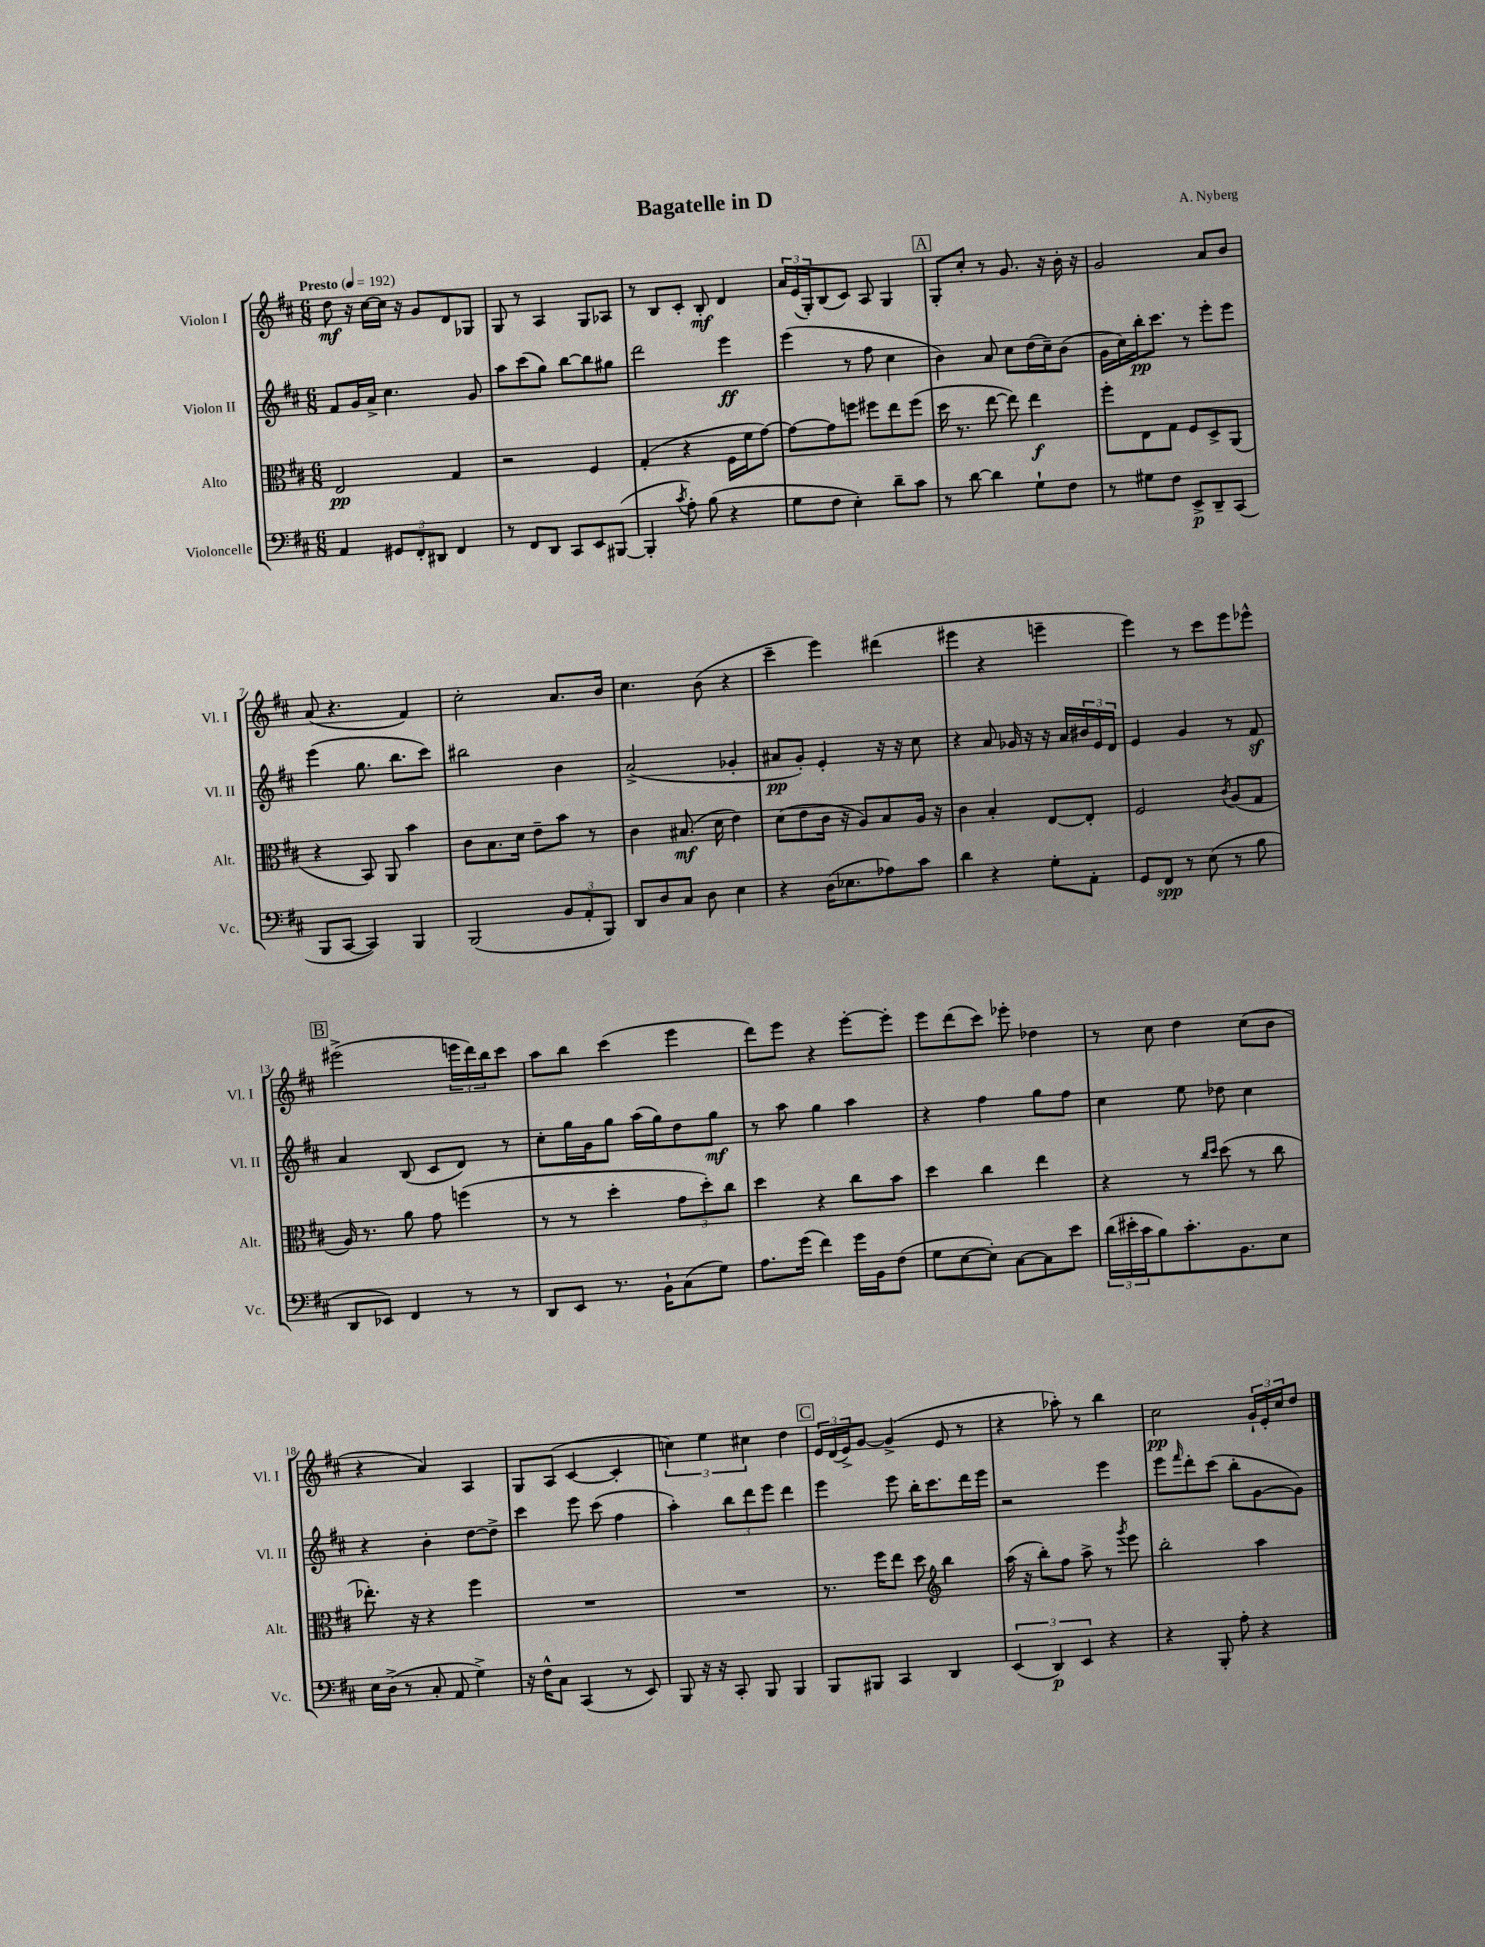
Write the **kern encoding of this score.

**kern	**dynam	**kern	**dynam	**kern	**dynam	**kern	**dynam
*part4	*part4	*part3	*part3	*part2	*part2	*part1	*part1
*staff4	*staff4	*staff3	*staff3	*staff2	*staff2	*staff1	*staff1
*I"Violoncelle	*	*I"Alto	*	*I"Violon II	*	*I"Violon I	*
*I'Vc.	*	*I'Alt.	*	*I'Vl. II	*	*I'Vl. I	*
*clefF4	*	*clefC3	*	*clefG2	*	*clefG2	*
*k[f#c#]	*	*k[f#c#]	*	*k[f#c#]	*	*k[f#c#]	*
*M6/8	*	*M6/8	*	*M6/8	*	*M6/8	*
*MM192	*	*MM192	*	*MM192	*	*MM192	*
=1	=1	=1	=1	=1	=1	=1	=1
!	!	!	!	!	!	!LO:TX:a:B:t=Presto	!
4AA/	.	2E/	pp	8f#/L	.	8dd\	mf
.	.	.	.	16g/L	.	16r	.
.	.	.	.	16a^/JJ	.	[16cc#\LL	.
12GG#X/L	.	.	.	4.cc#\	.	16cc#\JJ]	.
.	.	.	.	.	.	16r	.
12FF#'/	.	.	.	.	.	.	.
.	.	.	.	.	.	8g/L	.
12DD#X/J	.	.	.	.	.	.	.
4FF#/	.	4G/	.	.	.	8d/	.
.	.	.	.	8g/	.	8G-X/J	.
=2	=2	=2	=2	=2	=2	=2	=2
8r	.	2r	.	8aa\L	.	8G/	.
8FF#/L	.	.	.	(8ccc#\	.	8r	.
8DD/J	.	.	.	8gg\J)	.	4A/	.
8CC#/L	.	.	.	[8bb\L	.	.	.
8EE/	.	4F#/	.	8bb\]	.	8G/L	.
([8BBB#X/J	.	.	.	8gg#X\J	.	8A-X/J	.
=3	=3	=3	=3	=3	=3	=3	=3
4BBB#'/]	.	(4G'/	.	2ddd\	.	8r	.
.	.	.	.	.	.	8B/L	.
8qc#/	.	.	.	.	.	.	.
8A'\)	.	4r	.	.	.	8c#'/J	.
(8B\	.	.	.	.	.	8B'/	mf
4r	.	16F#\LL	.	4eee\	ff	4d/	.
.	.	16f#\J	.	.	.	.	.
.	.	[8g\J)	.	.	.	.	.
=4	=4	=4	=4	=4	=4	=4	=4
8G\L	.	8g\L_	.	(4eee\	.	24a/LL	.
.	.	.	.	.	.	(24e/	.
.	.	.	.	.	.	24G'/J)	.
8F#\J	.	8g\]	.	.	.	(8B/	.
4E'\)	.	8ffn\J	.	8r	.	8c#/J)	.
.	.	8ff#X\L	.	8ff#\	.	8A/	.
8d~\L	.	8ee\	.	4cc#\	.	4G/	.
8c#\J	.	(8ff#\J	.	.	.	.	.
!!LO:REH:place=s1:t=A
=5	=5	=5	=5	=5	=5	=5	=5
8r	.	16dd\	.	4b\)	.	8G'/L	.
.	.	8.r	.	.	.	.	.
[8d\	.	.	.	.	.	8cc#'/J	.
4d\]	.	[8ee\	.	8a/	.	8r	.
.	.	8ee\])	.	8cc#\L	.	8.g/	.
8G`\L	.	4ee\	f	(16dd\L	.	.	.
.	.	.	.	16cc#~\J)	.	16r	.
8F#\J	.	.	.	(8b\J	.	16b'\	.
.	.	.	.	.	.	16r	.
=6	=6	=6	=6	=6	=6	=6	=6
8r	.	8ff#'\L	.	16g\LL	.	2g/	.
.	.	.	.	16cc#\)	.	.	.
8G#X\L	.	8E\	.	16bb'\J	pp	.	.
.	.	.	.	8.ccc#\J	.	.	.
8F#\J	.	8G\J	.	.	.	.	.
8EE^/L	p	8F#/L	.	8r	.	.	.
8DD~/	.	8D^/	.	8eee'\L	.	8a/L	.
(8CC#/J	.	(8AA/J	.	8eee\J	.	8b/J	.
!!LO:LB:g=z
=7	=7	=7	=7	=7	=7	=7	=7
8BBB/L	.	4r	.	(4eee\	.	(8a/	.
[8CC#/J	.	.	.	.	.	4.r	.
4CC#/])	.	8BB/)	.	8.gg\	.	.	.
.	.	8AA/	.	.	.	.	.
.	.	.	.	8.bb\L	.	.	.
4BBB/	.	4b\	.	.	.	4f#/)	.
.	.	.	.	8ccc#\J)	.	.	.
=8	=8	=8	=8	=8	=8	=8	=8
(2BBB/	.	8c#\L	.	2bb#X\	.	2cc#'\	.
.	.	8.B\	.	.	.	.	.
.	.	16d\Jk	.	.	.	.	.
.	.	8e~\L	.	.	.	.	.
12BB/L	.	8b\J	.	4b\	.	8.a/L	.
12AA'/	.	.	.	.	.	.	.
.	.	8r	.	.	.	.	.
12BBB/J)	.	.	.	.	.	.	.
.	.	.	.	.	.	16b/Jk	.
=9	=9	=9	=9	=9	=9	=9	=9
8DD/L	.	4c#\	.	(2a^/	.	4.cc#\	.
8D/	.	.	.	.	.	.	.
8C#/J	.	(8.B#X/	mf	.	.	.	.
8D\	.	.	.	.	.	(8b\	.
.	.	16d\	.	.	.	.	.
4E\	.	4e\)	.	4g-X'/	.	4r	.
=10	=10	=10	=10	=10	=10	=10	=10
4r	.	(8d\L	.	8a#X/L	pp	4ccc#~\	.
.	.	8e\	.	8g'/J)	.	.	.
(16D\KL	.	16c#\Jk	.	4e'/	.	4eee\)	.
8.E-X\	.	16r	.	.	.	.	.
.	.	8A/L)	.	.	.	.	.
8A-X\)	.	8B/	.	16r	.	(4ddd#X\	.
.	.	.	.	16r	.	.	.
8c#\J	.	16A/Jk	.	8cc#\	.	.	.
.	.	16r	.	.	.	.	.
=11	=11	=11	=11	=11	=11	=11	=11
4d\	.	4c#\	.	4r	.	4eee#X\	.
4r	.	4B'/	.	8a/	.	4r	.
.	.	.	.	16g-X/	.	.	.
.	.	.	.	16r	.	.	.
8G'\L	.	[8E/L	.	16r	.	4eeen~\	.
.	.	.	.	16a/LL	.	.	.
8AA'\J	.	8E'/J]	.	24b#X/	.	.	.
.	.	.	.	24e/	.	.	.
.	.	.	.	24d/JJ	.	.	.
=12	=12	=12	=12	=12	=12	=12	=12
8GG/L	.	2F#/	.	4e/	.	4eee\)	.
8FF#/J	spp	.	.	.	.	.	.
8r	.	.	.	4g/	.	8r	.
(8E\	.	.	.	.	.	8ccc#\L	.
.	.	8qc#/	.	.	.	.	.
8r	.	(8A/L	.	8r	.	8eee\	.
8B\	.	8G/J	.	8f#z/	.	8eee-X^^\J	.
!!LO:LB:g=z
!!LO:REH:place=s1:t=B
=13	=13	=13	=13	=13	=13	=13	=13
8DD/L	.	16A/)	.	4a/	.	(2eee#X^\	.
.	.	8.r	.	.	.	.	.
8EE-X/J)	.	.	.	.	.	.	.
4FF#/	.	8a\	.	(8B/	.	.	.
.	.	8g\	.	8c#/L	.	.	.
8r	.	(4ffn\	.	8d/J)	.	24eeen\LL	.
.	.	.	.	.	.	24ddd\)	.
.	.	.	.	.	.	24bb\J	.
8r	.	.	.	8r	.	8ccc#\J	.
=14	=14	=14	=14	=14	=14	=14	=14
8DD/L	.	8r	.	8cc#'\L	.	8aa\L	.
8EE/J	.	8r	.	16gg\L	.	8bb\J	.
.	.	.	.	16g\J	.	.	.
8.r	.	4dd'\	.	8gg\J	.	(4ccc#\	.
.	.	.	.	(16aa\LL	.	.	.
16BB`\KL	.	.	.	16gg\J)	.	.	.
(8C#\	.	12g\L	.	8dd\	.	4eee\	.
.	.	12dd'\)	.	.	.	.	.
8G\J)	.	.	.	8gg\J	mf	.	.
.	.	12cc#\J	.	.	.	.	.
=15	=15	=15	=15	=15	=15	=15	=15
8.A\L	.	4dd\	.	8r	.	8ddd\L)	.
.	.	.	.	8aa\	.	8eee\J	.
(16g\Jk	.	.	.	.	.	.	.
4f#\)	.	4r	.	4gg\	.	4r	.
16g\LL	.	8cc#\L	.	4aa\	.	[8eee'\L	.
16BB\J	.	.	.	.	.	.	.
(8F#\J	.	8b\J	.	.	.	8eee'\J]	.
=16	=16	=16	=16	=16	=16	=16	=16
8G\L	.	4dd\	.	4r	.	8eee\L	.
[8E\	.	.	.	.	.	(8ddd\	.
8E'\J])	.	4cc#\	.	4ff#\	.	8ccc#\J)	.
[8C#\L	.	.	.	.	.	8eee-X'\	.
8C#\]	.	4ee\	.	8gg\L	.	4dd-X\	.
8e\J	.	.	.	8ff#\J	.	.	.
=17	=17	=17	=17	=17	=17	=17	=17
(24d\LL	.	4r	.	4cc#\	.	8r	.
24e#X'\	.	.	.	.	.	.	.
24c#\J	.	.	.	.	.	.	.
8B\)	.	.	.	.	.	8cc#\	.
8.c#'\	.	8r	.	8ee\	.	4dd\	.
.	.	16qqcc#/LL	.	.	.	.	.
.	.	16qqdd/JJ	.	.	.	.	.
.	.	(8dd\	.	8dd-X\	.	.	.
8.BB\	.	.	.	.	.	.	.
.	.	8r	.	4cc#\	.	(8cc#\L	.
8E\J	.	8cc#\	.	.	.	8b\J	.
!!LO:LB:g=z
=18	=18	=18	=18	=18	=18	=18	=18
16E\LL	.	8.ee-X'\)	.	4r	.	4r	.
(16D^\JJ	.	.	.	.	.	.	.
8r	.	.	.	.	.	.	.
.	.	16r	.	.	.	.	.
8C#'/	.	4r	.	4b'\	.	4a/)	.
8AA/	.	.	.	.	.	.	.
4G^\)	.	4ff#\	.	[8dd\L	.	4A/	.
.	.	.	.	8dd^\J]	.	.	.
=19	=19	=19	=19	=19	=19	=19	=19
16r	.	2.r	.	4ccc#\	.	8G/L	.
16F#^^\KL	.	.	.	.	.	.	.
8C#\J	.	.	.	.	.	(8A/J	.
(4CC#/	.	.	.	8eee\	.	[4c#/	.
.	.	.	.	(8ccc#\	.	.	.
8r	.	.	.	4ff#\	.	4c#'/]	.
8EE/)	.	.	.	.	.	.	.
=20	=20	=20	=20	=20	=20	=20	=20
8BBB/	.	2.r	.	4aa'\)	.	6ccn\)	.
16r	.	.	.	.	.	.	.
.	.	.	.	.	.	6ee\	.
16r	.	.	.	.	.	.	.
8CC#'/	.	.	.	12bb\L	.	.	.
.	.	.	.	12ddd\	.	6cc#X\	.
8BBB/	.	.	.	.	.	.	.
.	.	.	.	12eee\J	.	.	.
4BBB/	.	.	.	4ddd\	.	4dd\	.
!!LO:REH:place=s1:t=C
=21	=21	=21	=21	=21	=21	=21	=21
8BBB/L	.	8.r	.	4eee\	.	24e/LL	.
.	.	.	.	.	.	(24d/	.
.	.	.	.	.	.	24e^/J)	.
8BBB#X/J	.	.	.	.	.	[8g/J	.
.	.	16ff#\KL	.	.	.	.	.
4CC#/	.	8ee\J	.	8eee\	.	(4g^/]	.
.	.	8dd\	.	16bb'\KL	.	.	.
.	.	.	.	8.ccc#\	.	.	.
*	*	*clefG2	*	*	*	*	*
4DD/	.	4bb\	.	.	.	8e/	.
.	.	.	.	16ddd\L	.	8r	.
.	.	.	.	16eee\JJ	.	.	.
=22	=22	=22	=22	=22	=22	=22	=22
(6EE/	.	(16aa\	.	2r	.	4r	.
.	.	16r	.	.	.	.	.
.	.	8bb'\L)	.	.	.	.	.
6DD/)	p	.	.	.	.	.	.
.	.	8ff#\J	.	.	.	8aa-X'\)	.
6EE/	.	.	.	.	.	.	.
.	.	8aa^\	.	.	.	8r	.
4r	.	8r	.	4eee\	.	4bb\	.
.	.	8qggg/	.	.	.	.	.
.	.	8eee\	.	.	.	.	.
=23	=23	=23	=23	=23	=23	=23	=23
4r	.	2bb'\	.	8eee\L	.	2cc#\	pp
.	.	.	.	16qqfff#/	.	.	.
.	.	.	.	8ddd'\	.	.	.
8BBB'/	.	.	.	(8ccc#\J	.	.	.
8A'\	.	.	.	8bb'\L	.	.	.
4r	.	4aa\	.	[8g\	.	24g`/LL	.
.	.	.	.	.	.	24e'/	.
.	.	.	.	.	.	24cc#/J	.
.	.	.	.	8g\J])	.	8dd/J	.
==	==	==	==	==	==	==	==
*-	*-	*-	*-	*-	*-	*-	*-
